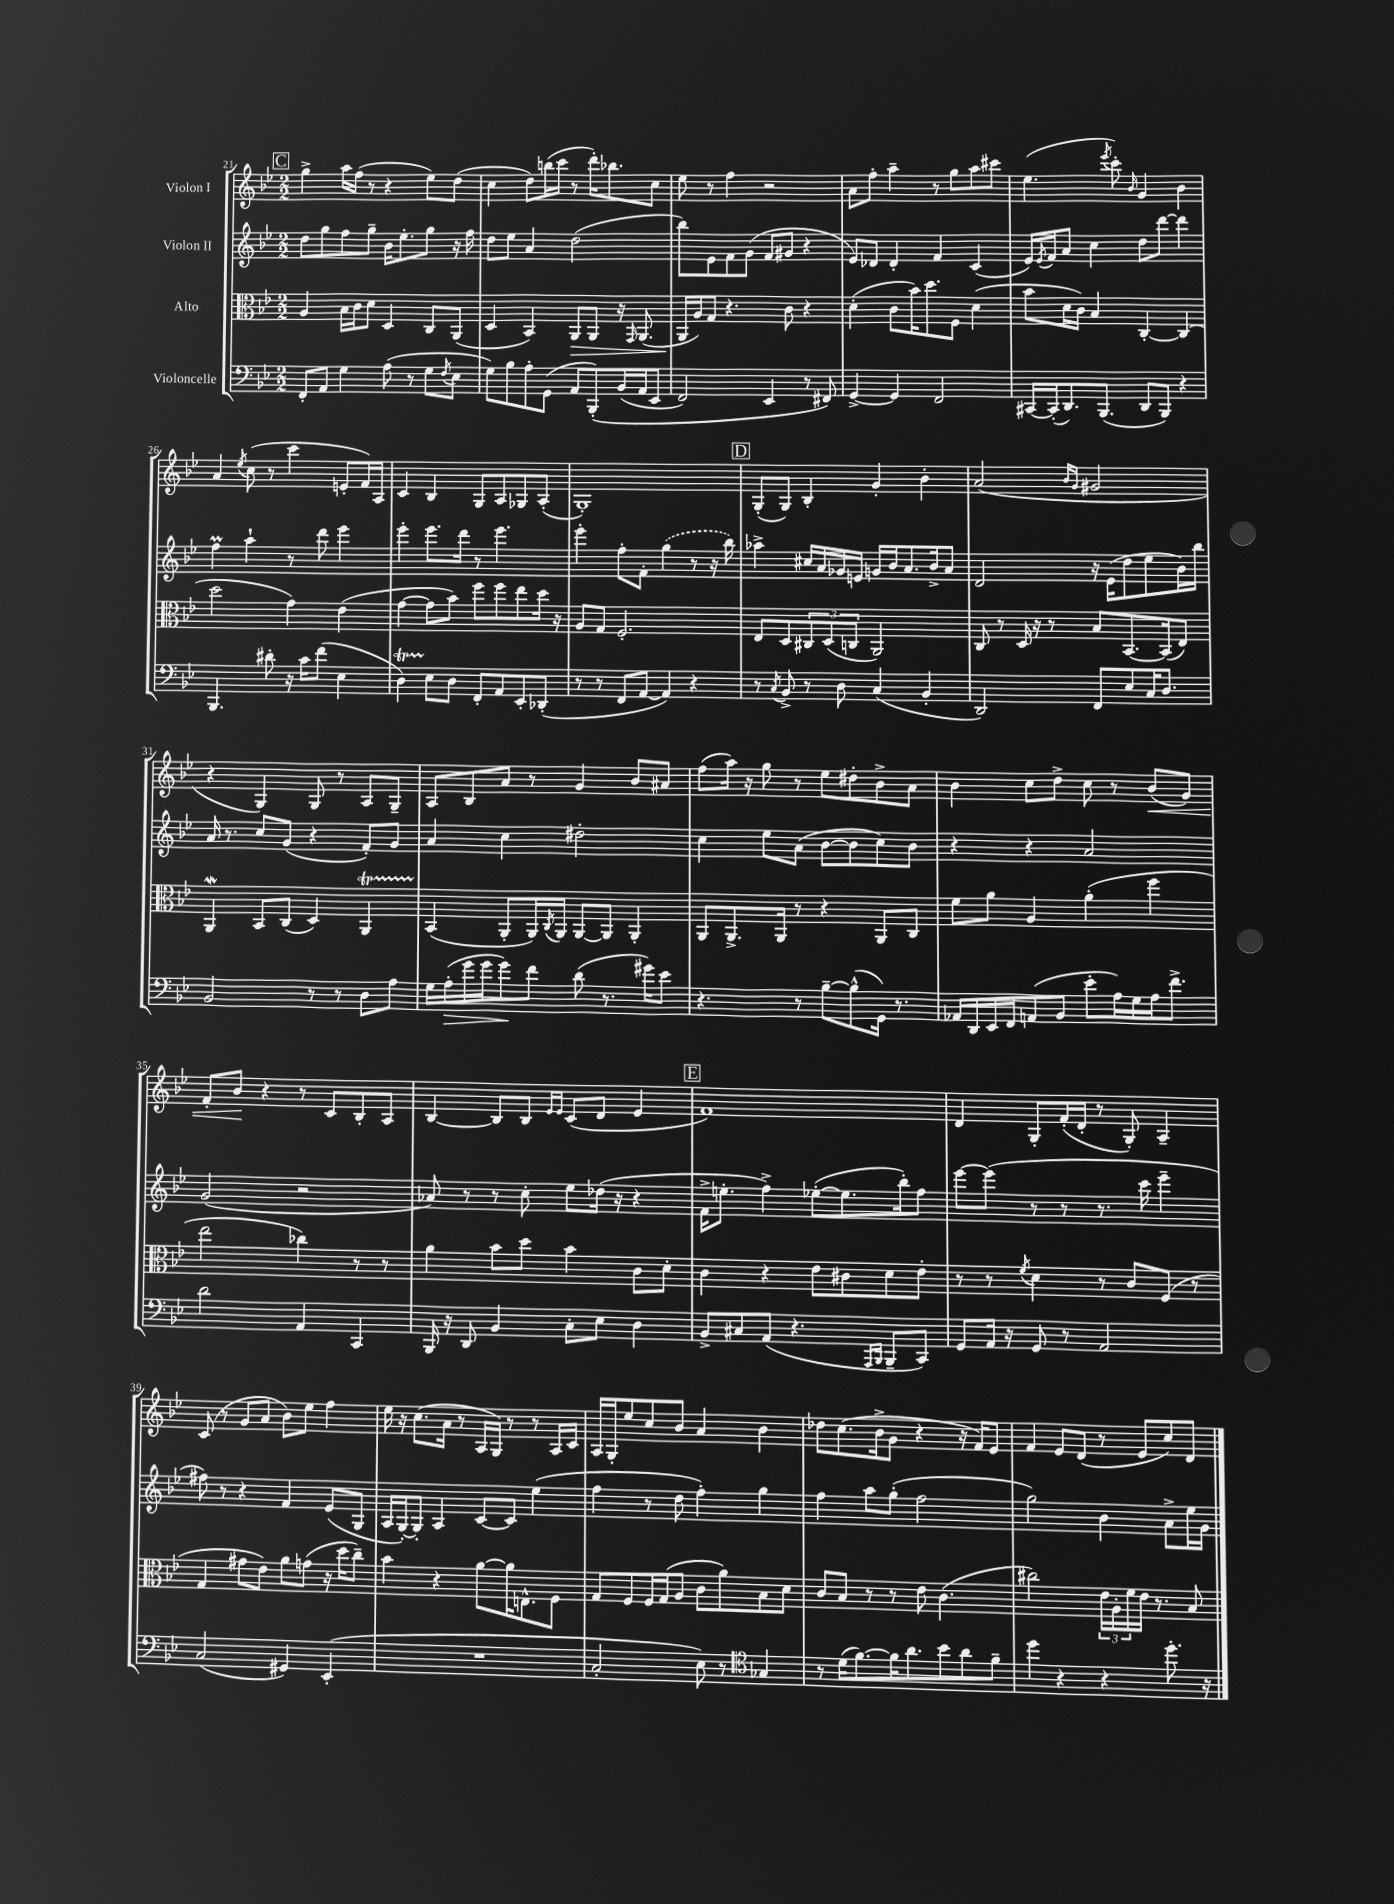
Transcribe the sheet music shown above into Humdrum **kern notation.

**kern	**kern	**kern	**kern
*staff4	*staff3	*staff2	*staff1
*clefF4	*clefC3	*clefG2	*clefG2
*k[b-e-]	*k[b-e-]	*k[b-e-]	*k[b-e-]
*M2/2	*M2/2	*M2/2	*M2/2
8FF'	4A	8dd	4gg^
8AA	.	8gg	.
4G	16B-	8ff	16aa
.	16c	.	(16ff
.	8d	8gg~	8r
(8A	4D	16b-	4r
.	.	8.ee-'	.
8r	.	.	.
8G	8C	8gg	8ee-)
8qF	.	.	.
8E-	(8AA	16r	(8dd
.	.	16ff	.
=	=	=	=
8G)	4D	8dd	4cc
8B-	.	8ee-	.
8A'	4BB-)	4a	8dd)
(8GG	.	.	(16bb
.	.	.	16ccc
8AA	8AA	(2dd	8r
&(8BBB-')	8AA	.	16ddd')
.	.	.	8.bb-
(16BB-	16r	.	.
.	16qqGG	.	.
16AA	(8.AA	.	.
8EE-	.	.	8cc
=	=	=	=
2FF)	16AA	8bb-)	8ee-
.	16A)	.	.
.	8G	8e-	8r
.	4.r	8f	4ff
.	.	(8g	.
4EE-	.	8f	2r
.	8c	8g#	.
8r	4r	4r	.
8FF#&)	.	.	.
=	=	=	=
[4GG^	(4d'	8e-)	8a
.	.	8d-	8ff'
4GG]	8c	4d-'	4aa~
.	16b-)	.	.
.	8.dd	.	.
2FF	.	4f	8r
.	8F	.	8gg
.	(4d	(4c	8aa
.	.	.	8ccc#
=	=	=	=
[16CC#	8b-	16e-)	(4.ee-
.	.	8qe-	.
(16CC#']	.	16f	.
8.DD)	16d	8a	.
.	16c)	.	.
.	4B-	4cc	.
(8.BBB-	.	.	.
.	.	.	8qeee-
.	.	.	8ccc')
.	.	.	16qqb-
8DD	[4C'	8dd	4g
8BBB-)	.	[8ddd	.
4r	(4C]	4ddd]	4b-
=	=	=	=
4.BBB-	2dd	4ff	4a
.	.	.	8qee-
.	.	4aa`	(8cc
8d#'	.	.	8r
16r	4g)	8r	4ccc
16c	.	.	.
(8f	.	8ddd	.
4E-	(4e-	4eee-	8e'
.	.	.	16f)
.	.	.	16A
=	=	=	=
4D)	[4g	4eee-'	4c
8E-	8g]	8.eee-	4B-
8D	8b-)	.	.
.	.	16ddd	.
8FF'	8ff	8r	8G
8AA	8ff	4.eee-	8A
8EE-'	8ee-	.	8G-
(8DD-'	16dd	.	(8A'
.	16r	.	.
=	=	=	=
8r	8A	4eee-'	1G')
8r	8G	.	.
8FF	2.F'	8ff'	.
[8AA	.	8f'	.
4AA])	.	(4gg	.
4r	.	8r	.
.	.	16r	.
.	.	16bb-)	.
=	=	=	=
8r	8E-	4aa-^	(8G'
8qC	.	.	.
8BB-^	8D	.	8G)
8r	12C#	16cc#	4B-'
.	.	16a	.
.	(12D	.	.
8D	.	16g-	.
.	12C	.	.
.	.	16e	.
(4C	2AA)	16g	4g'
.	.	16b-	.
.	.	8.a	.
4BB-'	.	.	4b-'
.	.	16b-^	.
.	.	8a	.
=	=	=	=
2DD)	8C	2d	(2a
.	8r	.	.
.	16D	.	.
.	16r	.	.
.	8r	.	.
.	.	.	16qqb-
.	.	.	16qqg
8FF	8B-	16r	2g#
.	.	(16e-	.
8E-	[8.BB-	8dd	.
16C	.	8ee-	.
8.D	(16BB-]	.	.
.	8E-)	16b-)	.
.	.	16bb-	.
=	=	=	=
2BB-	4AA	16a	4r
.	.	8.r	.
.	8BB-	8cc	4G)
.	(8C	(8g	.
8r	4D)	4r	8G
8r	.	.	8r
8D	4AA	8f')	8A
8A	.	8g	8G~
=	=	=	=
16G	(4BB-	4a	8A
(16A'	.	.	.
16g	.	.	8B-
16g	.	.	.
8g)	8AA'	4cc	8a
8f	16AA)	.	8r
.	8qC	.	.
.	16AA	.	.
(8d	[8AA	2dd#'	4g
8.r	8AA]	.	.
.	4AA'	.	8b-
16g#)	.	.	.
8e-	.	.	8a#
=	=	=	=
4.r	8AA	4cc	(8ff
.	8.AA^	.	16aa)
.	.	.	16r
.	.	8ee-	8gg
.	16AA	.	.
8r	8r	(8a	8r
[8B-~	4r	[8b-	8ee-
(8B-^^]	.	8b-]	8dd#'
16GG)	8AA	8cc)	8b-^
8.r	.	.	.
.	8C	8b-	8a
=	=	=	=
16AA-	8f	4r	4b-
16DD	.	.	.
16EE-	8a	.	.
16FF	.	.	.
(8AA	4A	4r	8cc
8BB-	.	.	8dd^
8e-'	(4a'	2a	8cc
16A)	.	.	8r
16G	.	.	.
16A	4ff	.	(8b-
8.f^	.	.	.
.	.	.	8g)
=	=	=	=
2d	2ee-	(2g	8f'
.	.	.	8b-
.	.	.	4r
4AA	4cc-)	2r	8r
.	.	.	8c
4CC	8r	.	8B-'
.	8r	.	8A
=	=	=	=
16BBB-	4a	8a-)	[4B-
16r	.	.	.
8DD	.	8r	.
4BB-	8b-	8r	8B-]
.	8dd	8cc'	8B-
.	.	.	16qqe-
.	.	.	16qqe-
8C'	4b-	8ee-	(8c
8E-	.	(16dd-	8d
.	.	16r	.
4D	8c	4r	4e-
.	8d'	.	.
=	=	=	=
8BB-^	4c	16f^	1f)
.	.	8.ee'	.
8C#	.	.	.
(8AA	4r	4ff^)	.
4.r	.	.	.
.	8e-	([8ee-'	.
.	8c#	8.ee-]	.
16qqAAA	.	.	.
16qqBBB-	.	.	.
8BBB-~	8d	.	.
.	.	16bb-')	.
8CC)	8e-'	8ff	.
=	=	=	=
8GG	8r	[8eee-	4d
16AA	8r	(8eee-]	.
16r	.	.	.
.	8qf	.	.
8GG	4d	8r	8G'
8r	.	8r	(16f'
.	.	.	16d'
2AA	8r	8.r	8r
.	8c	.	8G')
.	.	16ccc	.
.	(8F	4eee-~	4A~
.	8r	.	.
=	=	=	=
(2C	4G	8ff#)	(8c
.	.	8r	8r
.	8g#	4r	8g
.	8e-)	.	8a
4GG#)	8a	4f	8b-)
.	(8g	.	8ee-
(4EE-'	16r	(8e-	4ff
.	16dd	.	.
.	8cc~)	8G	.
=	=	=	=
1r	4b-	16A	16ee-
.	.	[16G')	16r
.	.	8G']	(8.cc
.	4r	4A	.
.	.	.	16a
.	.	.	8r
.	[8a	[8c	16A
.	.	.	16G)
.	16a]	8c]	8r
.	8.E^^	.	.
.	.	(4ee-	8r
.	8F	.	16A
.	.	.	16c
=	=	=	=
2C'	8G	4ff	16A
.	.	.	16G'
.	8F	.	8ee-
.	16F	8r	8cc
.	(16G	.	.
.	8A	8dd	8b-
8E-)	8c	4ff')	4a
8r	8a)	.	.
*clefC4	*	*	*
4G-	8B-	4gg	4b-
.	8d	.	.
=	=	=	=
8r	8c	4ff	8dd-
(16d	8B-	.	(8.cc
[8.f)	.	.	.
.	8r	8aa	.
.	.	.	16b-^
16f]	8r	(8gg'	8g
8.a	.	.	.
.	8e-	2ff	4r
8b-	(4.c	.	.
8a	.	.	16r
.	.	.	16f)
8f~	.	.	8e-
=	=	=	=
4dd	2cc#)	2gg)	4f
4r	.	.	8e-
.	.	.	(8d
4r	24e-	4b-	8r
.	24A'	.	.
.	24f	.	.
.	16e-	.	8e-
.	8.r	.	.
8.dd'	.	8a^	8cc)
.	8B-	16ee-	8d
16r	.	16g	.
==	==	==	==
*-	*-	*-	*-
